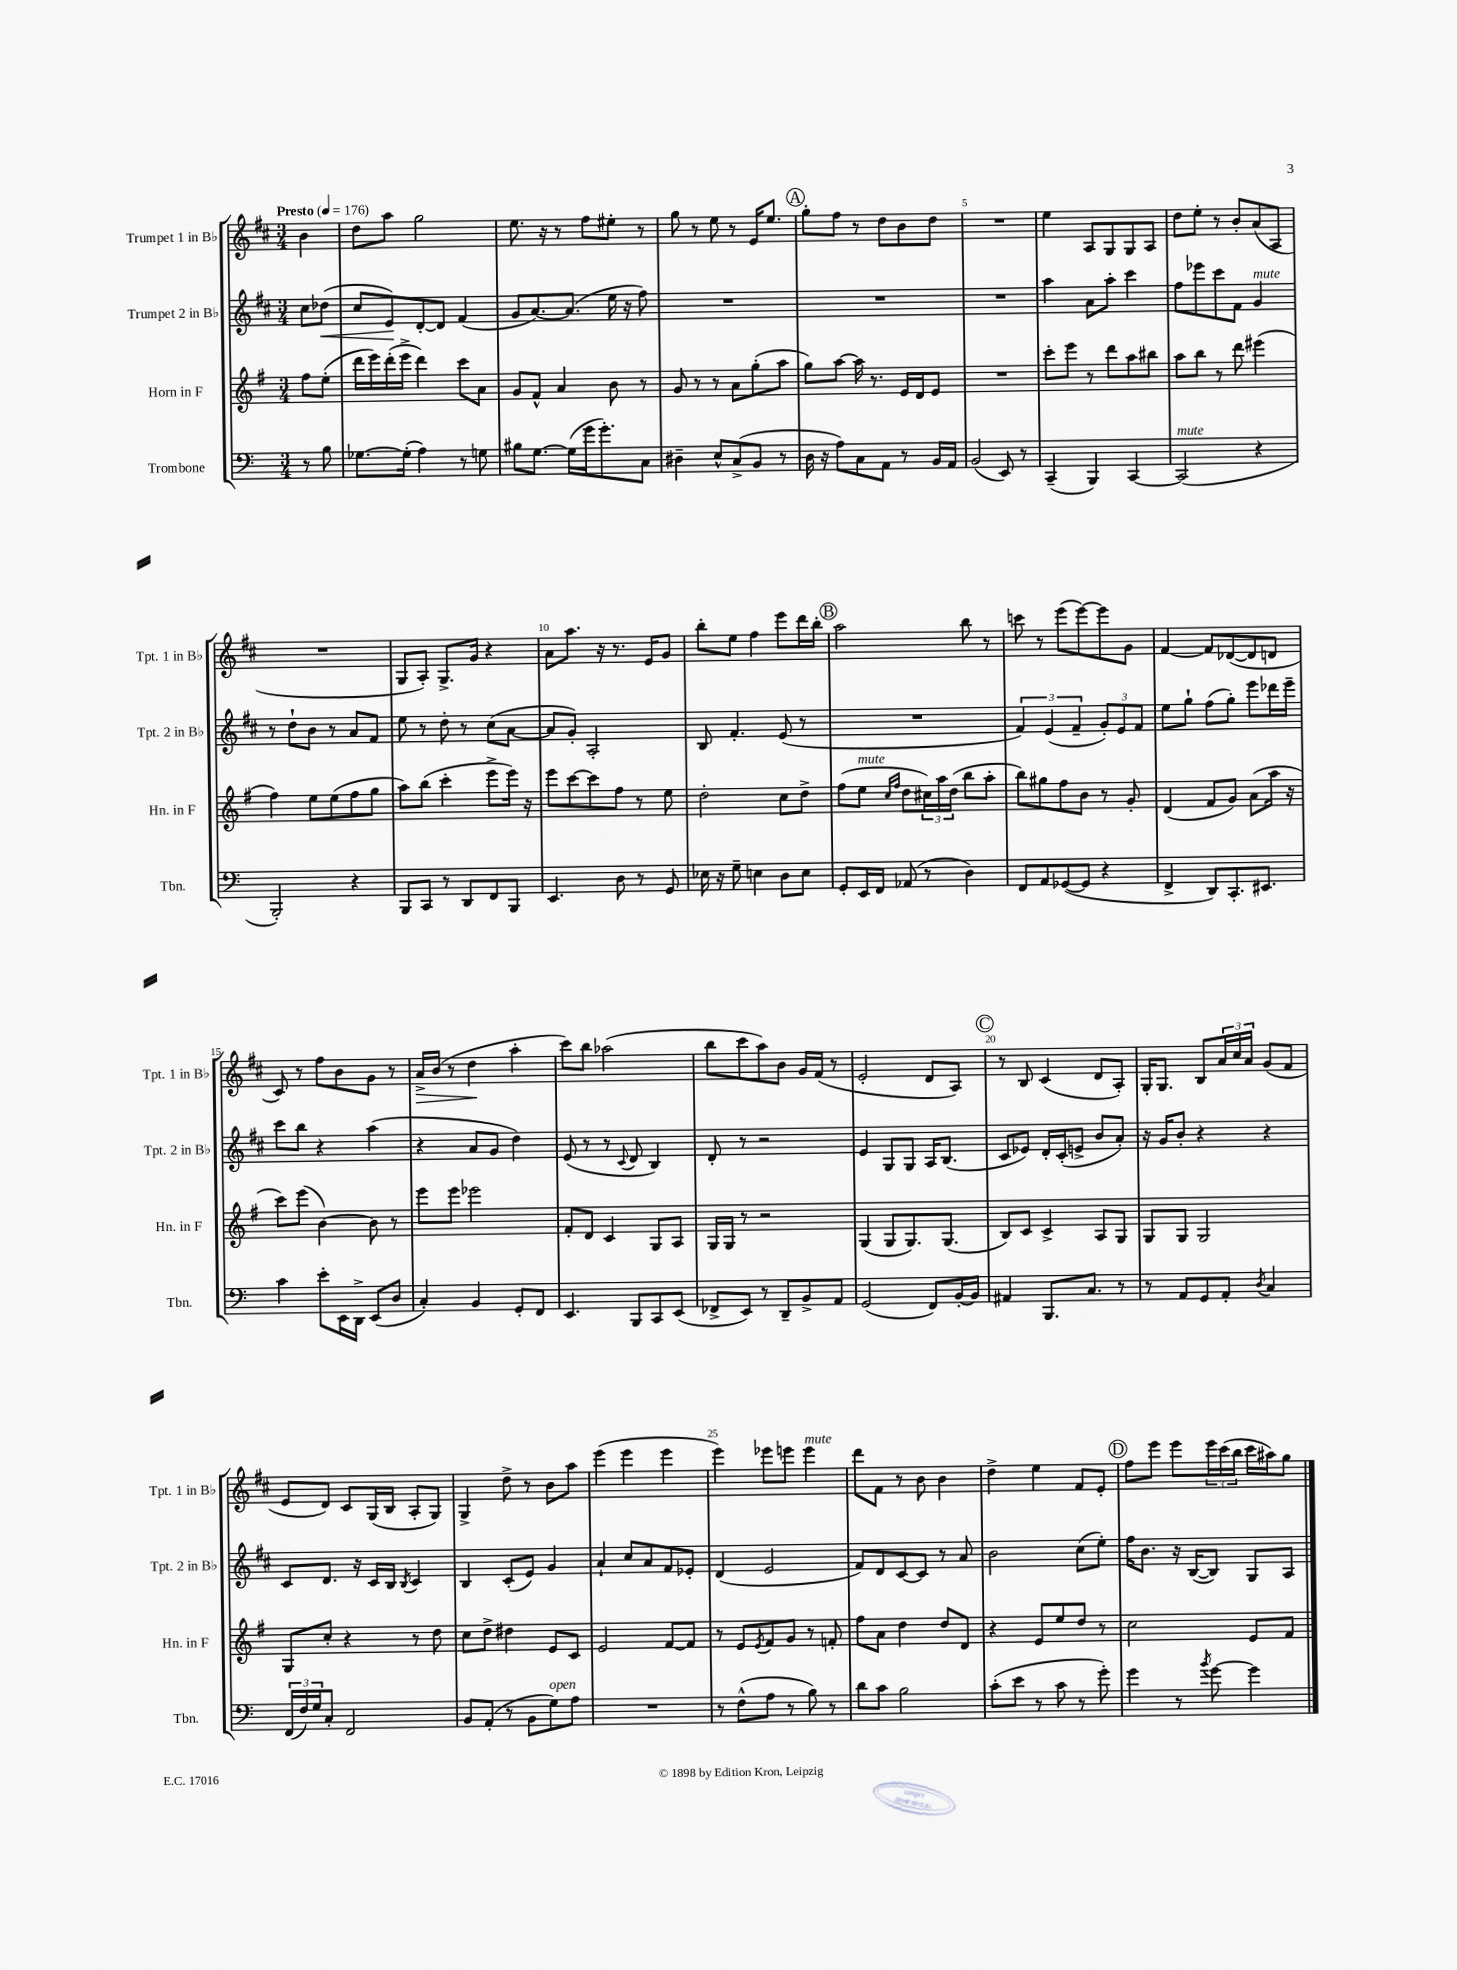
<<
\new StaffGroup <<
\new Staff = "s0" \with { instrumentName = "Trumpet 1 in Bb" shortInstrumentName = "Tpt. 1 in Bb" } {
    \clef treble \key d \major \numericTimeSignature \time 3/4 \partial 4 \tempo "Presto" 4 = 176
    b'4 |
    d''8 a''8 g''2 |
    e''8. r16 r8 fis''8 eis''8-. r8 |
    g''8 r8 e''8 r8 e'16 e''8. |
    \mark \markup { \circle "A" } g''8-. fis''8 r8 d''8 b'8 d''8 |
    R2. |
    e''4 a8 g8 g8 a8 |
    d''8 e''8-. r8 b'8-. a'8( a8 |
    R2. |
    g8 a8-.) g8.-> g'16 r4 |
    a'8 a''8. r16 r8. e'16 g'8 |
    b''8-. e''8 fis''4 e'''8 d'''16 b''16-. |
    \mark \markup { \circle "B" } a''2 b''8 r8 |
    c'''8 r8 e'''8( e'''8~) e'''8 g'8 |
    fis'4~ fis'8 des'8~( des'8 d'8 |
    cis'8) r8 fis''8 b'8 g'8 r8 |
    a'16->\> b'16( r8 d''4\! a''4-. |
    cis'''8) b''8 aes''2( |
    b''8 cis'''8 a''8) b'8 g'16 fis'16( r8 |
    e'2-. d'8 a8) |
    \mark \markup { \circle "C" } r8 b8 cis'4( d'8 a8-.) |
    g16-. g8. b8 \tuplet 3/2 { a'16 cis''16 a'16 } g'8( fis'8 |
    e'8 d'8) cis'8 g16( b16 a8-. g8) |
    g4-> d''8-> r8 b'8 a''8 |
    e'''4( e'''4 e'''4 |
    e'''4) ees'''8 e'''8 e'''4^\markup { \italic "mute" } |
    d'''8 fis'8 r8 b'8 b'4 |
    d''4-> e''4 fis'8 e'8-. |
    \mark \markup { \circle "D" } fis''8 e'''8 e'''8 \tuplet 3/2 { e'''16 cis'''16( b''16 } cis'''16 ais''16) g''8 \bar "|." |
}
\new Staff = "s1" \with { instrumentName = "Trumpet 2 in Bb" shortInstrumentName = "Tpt. 2 in Bb" } {
    \clef treble \key d \major \numericTimeSignature \time 3/4 \partial 4
    cis''8 des''8\<( |
    cis''8 e'8\!) d'8~-. d'8 fis'4( |
    g'8 a'8.~) a'8.( e''16 r16 fis''8) |
    R2. |
    \mark \markup { \circle "A" } R2. |
    R2. |
    a''4 a'8 a''8-. cis'''4 |
    fis''8 ees'''8 cis'''8 fis'8 g'4^\markup { \italic "mute" } |
    r8 d''8-! b'8 r8 a'8 fis'8 |
    e''8 r8 d''8-. r8 cis''8( a'8~ |
    a'8 g'8-.) a2-. |
    b8 fis'4.-. e'8( r8 |
    \mark \markup { \circle "B" } R2. |
    \tuplet 3/2 { fis'4) e'4( fis'4-- } \tuplet 3/2 { g'8-.) e'8 fis'8 } |
    e''8 g''8-! fis''8( g''8-.) e'''8 des'''16 e'''16-- |
    cis'''8 b''8 r4 a''4( |
    r4 a'8 g'8 d''4) |
    e'8( r8 r8 \appoggiatura { cis'8 } d'8 b4) |
    d'8-. r8 r2 |
    e'4 g8 g8 a16 b8.( |
    \mark \markup { \circle "C" } cis'8 ees'8) d'16-. cis'16-.( e'8-> b'8 a'8-.) |
    r16 g'16 b'8-. r4 r4 |
    cis'8 d'8. r16 cis'16 b16 \acciaccatura { b8 } cis'4 |
    b4 cis'8-.( e'8) g'4 |
    a'4-! cis''8 a'8 fis'8 ees'8-. |
    d'4( e'2 |
    fis'8) d'8 cis'8~ cis'8 r8 a'8 |
    b'2 cis''8( e''8-.) |
    \mark \markup { \circle "D" } fis''16 b'8. r16 b16~( b8) g8 a8 \bar "|." |
}
\new Staff = "s2" \with { instrumentName = "Horn in F" shortInstrumentName = "Hn. in F" } {
    \clef treble \key g \major \numericTimeSignature \time 3/4 \partial 4
    fis''8 e''8-.( |
    d'''16 e'''16) d'''16-.( e'''16-> d'''4) c'''8 a'8 |
    g'8 fis'8-^ a'4 b'8 r8 |
    g'8 r8 r8 a'8 g''8-.( a''8 |
    \mark \markup { \circle "A" } g''8) a''8~ a''16 r8. e'16 d'16 e'8 |
    R2. |
    c'''8-. e'''8 r8 d'''8 a''8 bis''8 |
    a''8 b''8 r8 d'''8 eis'''4( |
    fis''4) e''8 e''8( fis''8 g''8 |
    a''8) b''8( c'''4-. e'''8-> e'''16) r16 |
    e'''8 c'''8~ c'''8 fis''8 r8 e''8 |
    d''2-. c''8 d''8-> |
    \mark \markup { \circle "B" } fis''8( e''8^\markup { \italic "mute" } \grace { c''16 fis''16 } d''8 \tuplet 3/2 { cis''16) a''16 d''16( } b''8 a''8-. |
    b''8) gis''8 fis''8 b'8 r8 g'8-. |
    d'4( fis'8 g'8) a'8( a''16 r16 |
    c'''8) e'''8( b'4~) b'8 r8 |
    e'''8 e'''8 ees'''2 |
    fis'8-. d'8 c'4 g8 a8 |
    g16 g16 r8 r2 |
    g4( g8 g8.) g8.( |
    \mark \markup { \circle "C" } b8) c'8 c'4-> a8 g8 |
    g8 g8 g2 |
    g8 c''8-. r4 r8 d''8 |
    c''8 d''8-> dis''4 e'8 c'8 |
    e'2 fis'8~ fis'8 |
    r8 e'8 \acciaccatura { e'8 } fis'8 g'8 r8 f'8-. |
    fis''8 a'8 d''4 d''8 d'8 |
    r4 e'8 e''8 d''8 r8 |
    \mark \markup { \circle "D" } c''2 e'8 fis'8 \bar "|." |
}
\new Staff = "s3" \with { instrumentName = "Trombone" shortInstrumentName = "Tbn." } {
    \clef bass \key c \major \numericTimeSignature \time 3/4 \partial 4
    r8 b8 |
    ges8.~ ges16-.( a4) r8 g8 |
    bis8 g8.~ g16( g'16 g'8.-.) c8 |
    dis4-- e8-^ c8->( b,8 r8 |
    \mark \markup { \circle "A" } d16 r16 a8) c8 a,8 r8 b,16 a,16 |
    b,2( e,8) r8 |
    c,4--( b,,4) c,4~ |
    c,2^\markup { \italic "mute" }( r4 |
    b,,2-.) r4 |
    b,,8 c,8 r8 d,8 f,8 b,,8 |
    e,4. d8 r8 g,8 |
    ees16 r16 g8-- e4 d8 e8 |
    \mark \markup { \circle "B" } g,8-. e,16 f,16 aes,8( r8 d4) |
    f,8 a,8 ges,8~( ges,8 r4 |
    f,4-> d,8) c,8.-. eis,8. |
    c'4 e'8-. e,16 d,16-> e,8( d8 |
    c4-.) b,4 g,8-. f,8 |
    e,4. b,,8 c,8 e,8( |
    fes,8-> e,8) r8 d,8-- b,8-> a,8 |
    g,2( f,8) b,16~-. b,16 |
    \mark \markup { \circle "C" } ais,4 b,,8. c8. r8 |
    r8 a,8 g,8 a,8-. \acciaccatura { d8 } c4 |
    \tuplet 3/2 { f,16( f16) g16 } c8-. f,2 |
    b,8 a,8-.( r8 b,8 g8^\markup { \italic "open" }) a8 |
    R2. |
    r8 f8-^( a8 r8 b8) r8 |
    d'8 c'8 b2 |
    c'8-.( e'8 r8 c'8 r8 g'8-.) |
    \mark \markup { \circle "D" } g'4 r8 \acciaccatura { b'8 } g'8~ g'4 \bar "|." |
}
>>
>>
\layout { \context { \Score \override BarNumber.break-visibility = ##(#f #t #t) barNumberVisibility = #(every-nth-bar-number-visible 5) } }
